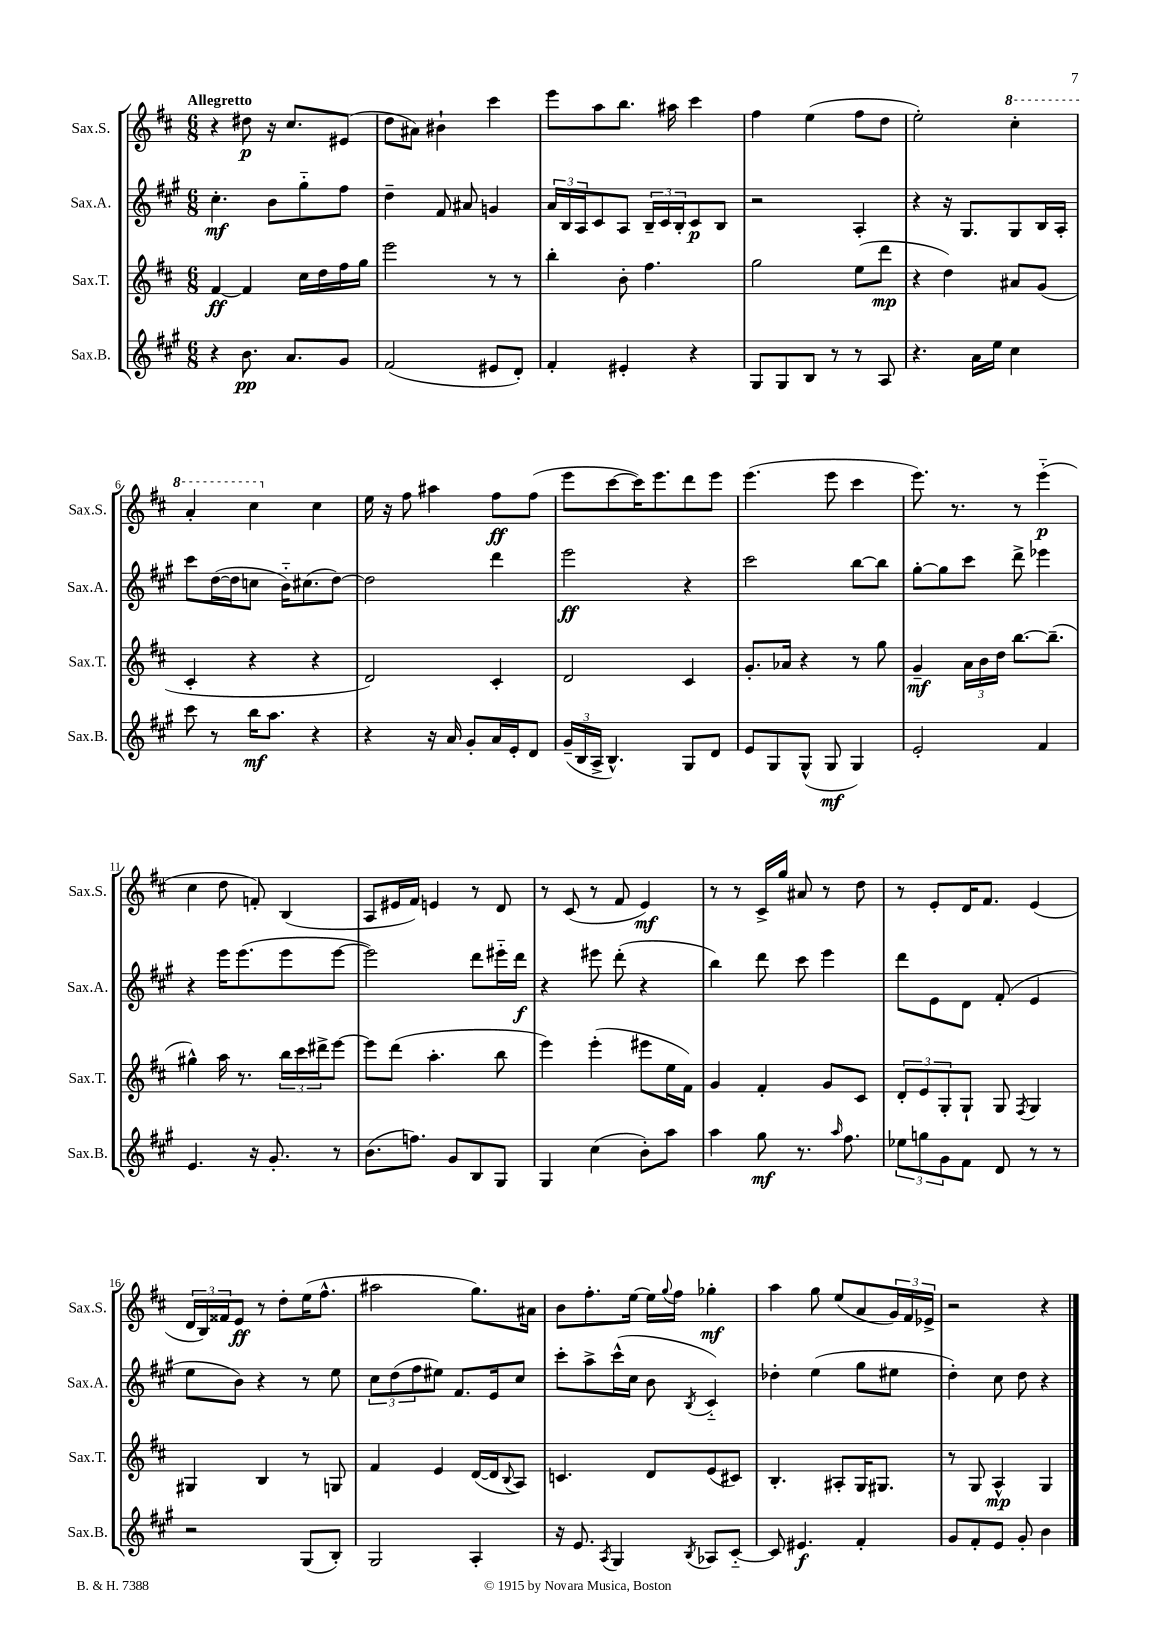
<<
\new StaffGroup <<
\new Staff = "s0" \with { instrumentName = "Sax.S." shortInstrumentName = "Sax.S." } {
    \clef treble \key d \major \numericTimeSignature \time 6/8 \tempo "Allegretto"
    r4 dis''8\p r16 cis''8. eis'8( |
    d''8 ais'8) bis'4-! cis'''4 |
    e'''8 a''8 b''8. ais''16 cis'''4 |
    fis''4 e''4( fis''8 d''8 |
    e''2-.) \ottava #1 cis'''4-. |
    a''4-. cis'''4 \ottava #0 cis''4 |
    e''16 r16 fis''8 ais''4 fis''8\ff fis''8( |
    e'''8 cis'''8~ cis'''16) e'''8. d'''8 e'''8 |
    e'''4.( e'''8 cis'''4 |
    e'''8.) r8. r8 e'''4-_\p( |
    cis''4 d''8 f'8-.) b4( |
    a8 eis'16 fis'16) e'4 r8 d'8 |
    r8 cis'8( r8 fis'8 e'4\mf) |
    r8 r8 cis'16-> g''16 ais'8 r8 d''8 |
    r8 e'8-. d'16 fis'8. e'4( |
    \tuplet 3/2 { d'16 b16) fisis'16 } e'8\ff r8 d''8-. e''16( fis''8.-^ |
    ais''2 g''8.) ais'16 |
    b'8 fis''8.-. e''16~ e''16 \appoggiatura { g''8 } fis''16 ges''4-.\mf |
    a''4 g''8 e''8( a'8 \tuplet 3/2 { g'16) fis'16 ees'16-> } |
    r2 r4 \bar "|." |
}
\new Staff = "s1" \with { instrumentName = "Sax.A." shortInstrumentName = "Sax.A." } {
    \clef treble \key a \major \numericTimeSignature \time 6/8
    cis''4.-.\mf b'8 gis''8-_ fis''8 |
    d''4-- fis'8 ais'8 g'4 |
    \tuplet 3/2 { a'16 b16 a16 } cis'8 a8 \tuplet 3/2 { b16-- cis'16 b16-. } cis'8\p b8 |
    r2 a4-. |
    r4 r16 gis8. gis8 b16 a16-. |
    cis'''8 d''16~( d''16 c''8 b'16-_) cis''8.( d''8~) |
    d''2 d'''4 |
    e'''2\ff r4 |
    cis'''2 b''8~ b''8 |
    gis''8~-. gis''8 cis'''8 d'''8-> ees'''4 |
    r4 e'''16 e'''8.( e'''8 e'''8~ |
    e'''2) d'''8 eis'''16-_ d'''16\f |
    r4 eis'''8 d'''8-.( r4 |
    b''4) d'''8 cis'''8 e'''4 |
    d'''8 e'8 d'8 fis'8-.( e'4 |
    e''8 b'8) r4 r8 e''8 |
    \tuplet 3/2 { cis''8 d''8( fis''8 } eis''8) fis'8. e'16 cis''8 |
    cis'''8-. a''8-> cis'''16-^( cis''16 b'8 \acciaccatura { b8 } cis'4-_) |
    des''4-. e''4( gis''8 eis''8 |
    d''4-.) cis''8 d''8 r4 \bar "|." |
}
\new Staff = "s2" \with { instrumentName = "Sax.T." shortInstrumentName = "Sax.T." } {
    \clef treble \key d \major \numericTimeSignature \time 6/8
    fis'4~\ff fis'4 cis''16 d''16 fis''16 g''16 |
    e'''2 r8 r8 |
    b''4-. b'8-. fis''4. |
    g''2 e''8( d'''8\mp |
    r4 d''4) ais'8 g'8( |
    cis'4-. r4 r4 |
    d'2) cis'4-. |
    d'2 cis'4 |
    g'8.-. aes'16 r4 r8 g''8 |
    g'4--\mf \tuplet 3/2 { a'16 b'16 d''16 } b''8.~ b''8.--( |
    gis''4-^) a''16 r8. \tuplet 3/2 { b''16 cis'''16 dis'''16-> } e'''8~ |
    e'''8 d'''8( a''4.-. b''8 |
    e'''4) e'''4-.( eis'''8 e''16 fis'16) |
    g'4 fis'4-. g'8 cis'8 |
    \tuplet 3/2 { d'8-. e'8 g8-. } g8-! g8 \acciaccatura { fis8 } g4 |
    gis4 b4 r8 g8 |
    fis'4 e'4 d'16~( d'16 \appoggiatura { b8 } a8) |
    c'4. d'8 e'8( cis'8) |
    b4.-. ais8-. g16 gis8. |
    r8 g8 a4-^\mp g4 \bar "|." |
}
\new Staff = "s3" \with { instrumentName = "Sax.B." shortInstrumentName = "Sax.B." } {
    \clef treble \key a \major \numericTimeSignature \time 6/8
    r4 b'8.\pp a'8. gis'8 |
    fis'2( eis'8 d'8-.) |
    fis'4-. eis'4-. r4 |
    gis8 gis8 b8 r8 r8 a8 |
    r4. a'16 e''16 cis''4 |
    cis'''8 r8 b''16\mf a''8. r4 |
    r4 r16 a'16 gis'8-. a'16 e'16-. d'8 |
    \tuplet 3/2 { gis'16--( b16 a16-> } b4.-^) gis8 d'8 |
    e'8 gis8 gis8-^( gis8\mf gis4) |
    e'2-. fis'4 |
    e'4. r16 gis'8.-. r8 |
    b'8.( f''8.) gis'8 b8 gis8 |
    gis4 cis''4( b'8-.) a''8 |
    a''4 gis''8\mf r8. \grace { a''16 } fis''8. |
    \tuplet 3/2 { ees''8 g''8 gis'8 } fis'8 d'8 r8 r8 |
    r2 gis8( b8-.) |
    gis2 a4-. |
    r16 e'8. \acciaccatura { a8 } gis4 \acciaccatura { b8 } aes8 cis'8~-_ |
    cis'8 eis'4.\f fis'4-. |
    gis'8 fis'8-. e'8 gis'8-. b'4 \bar "|." |
}
>>
>>
